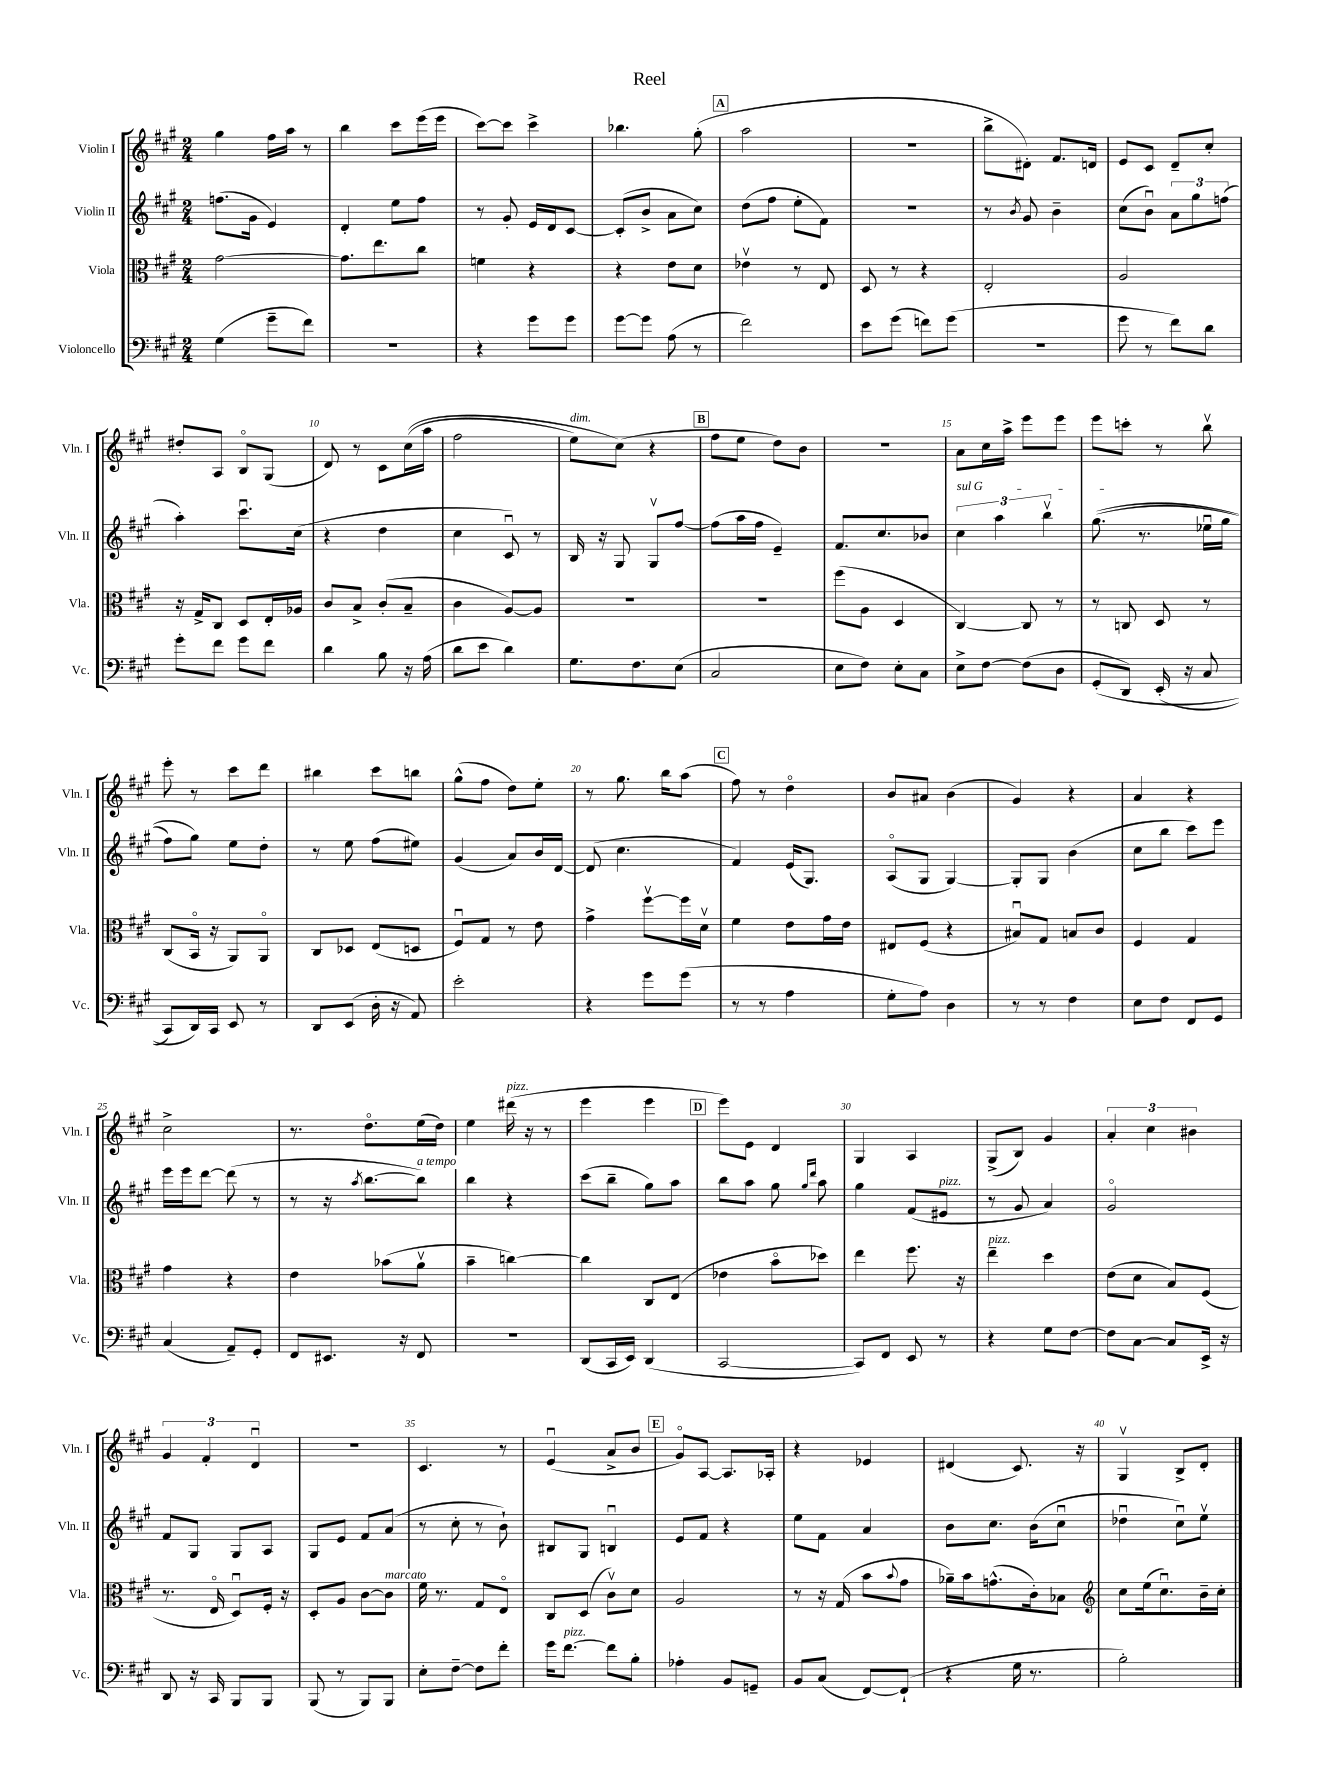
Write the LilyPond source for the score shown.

\header { title = "Reel" }
<<
\new StaffGroup <<
\new Staff = "s0" \with { instrumentName = "Violin I" shortInstrumentName = "Vln. I" } {
    \clef treble \key a \major \numericTimeSignature \time 2/4
    gis''4 fis''16 a''16 r8 |
    b''4 cis'''8 e'''16( e'''16 |
    cis'''8~) cis'''8 cis'''4-> |
    bes''4. gis''8-.( |
    \mark \markup { \box "A" } a''2 |
    R2 |
    b''8-> dis'8-.) fis'8. d'16 |
    e'8 cis'8 d'8-- cis''8-. |
    dis''8-. a8 b8\flageolet gis8( |
    d'8) r8 cis'8 cis''16(\( a''16 |
    fis''2 |
    e''8^\markup { \italic "dim." }) cis''8(\) r4 |
    \mark \markup { \box "B" } fis''8 e''8 d''8) b'8 |
    R2 |
    a'8 cis''16 a''16-> e'''8 e'''8 |
    e'''8 c'''8-. r8 b''8\upbow |
    e'''8-. r8 cis'''8 d'''8 |
    bis''4 cis'''8 b''8 |
    gis''8-^( fis''8 d''8) e''8-. |
    r8 gis''8. b''16 a''8( |
    \mark \markup { \box "C" } fis''8) r8 d''4\flageolet |
    b'8 ais'8 b'4( |
    gis'4) r4 |
    a'4 r4 |
    cis''2-> |
    r8. d''8.\flageolet e''16( d''16) |
    e''4 dis'''16^\markup { \italic "pizz." }( r16 r8 |
    e'''4 e'''4 |
    \mark \markup { \box "D" } e'''8) e'8 d'4 |
    gis4 a4 |
    gis8->( b8) gis'4 |
    \tuplet 3/2 { a'4-. cis''4 bis'4 } |
    \tuplet 3/2 { gis'4 fis'4-. d'4\downbow } |
    R2 |
    cis'4. r8 |
    e'4\downbow( a'8-> b'8 |
    \mark \markup { \box "E" } gis'8\flageolet) a8~ a8. aes16-. |
    r4 ees'4 |
    dis'4( cis'8.) r16 |
    gis4\upbow b8-> d'8-. \bar "|." |
}
\new Staff = "s1" \with { instrumentName = "Violin II" shortInstrumentName = "Vln. II" } {
    \clef treble \key a \major \numericTimeSignature \time 2/4
    f''8.( gis'16 e'4) |
    d'4-. e''8 fis''8 |
    r8 gis'8-. e'16 d'16 cis'8~ |
    cis'8-.( b'8-> a'8 cis''8) |
    \mark \markup { \box "A" } d''8( fis''8 e''8-. fis'8) |
    R2 |
    r8 \acciaccatura { b'8 } gis'8 b'4-- |
    cis''8( b'8\downbow) \tuplet 3/2 { a'8 gis''8 f''8( } |
    a''4-.) cis'''8.\downbow cis''16( |
    r4 d''4 |
    cis''4 cis'8\downbow) r8 |
    b16 r16 gis8 gis8\upbow fis''8~ |
    \mark \markup { \box "B" } fis''8( a''16 fis''16 e'4--) |
    fis'8. cis''8. bes'8 |
    \tuplet 3/2 { \once \override TextSpanner.bound-details.left.text = \markup { \italic "sul G" } cis''4\startTextSpan a''4 b''4\upbow } |
    gis''8.\stopTextSpan(\( r8. ees''16\downbow gis''16 |
    fis''8) gis''8\) e''8 d''8-. |
    r8 e''8 fis''8( eis''8) |
    gis'4( a'8) b'16 d'16~ |
    d'8( cis''4. |
    \mark \markup { \box "C" } fis'4) e'16( gis8.) |
    a8\flageolet( gis8 gis4~) |
    gis8-. gis8 b'4( |
    cis''8 b''8 cis'''8) e'''8 |
    e'''16 e'''16 d'''8~ d'''8( r8 |
    r8 r16 \acciaccatura { a''8 } b''8.~ b''8^\markup { \italic "a tempo" }) |
    b''4 r4 |
    cis'''8( b''8-- gis''8) a''8 |
    \mark \markup { \box "D" } b''8 a''8 gis''8 \grace { gis''16 d'''16 } a''8 |
    gis''4 fis'8( eis'8^\markup { \italic "pizz." } |
    r8 gis'8 a'4) |
    gis'2\flageolet |
    fis'8 gis8 gis8 a8 |
    gis8 e'8 fis'8 a'8( |
    r8 cis''8-. r8 b'8-!) |
    bis8 gis8 b4\downbow |
    \mark \markup { \box "E" } e'8 fis'8 r4 |
    e''8 fis'8 a'4 |
    b'8 cis''8. b'16( cis''8\downbow |
    des''4\downbow cis''8\downbow) e''8\upbow \bar "|." |
}
\new Staff = "s2" \with { instrumentName = "Viola" shortInstrumentName = "Vla." } {
    \clef alto \key a \major \numericTimeSignature \time 2/4
    gis'2~ |
    gis'8. e''8. cis''8 |
    f'4 r4 |
    r4 e'8 d'8 |
    \mark \markup { \box "A" } ees'4\upbow r8 e8 |
    d8 r8 r4 |
    e2-. |
    a2 |
    r16 gis16-> cis8 d8 e16-. aes16 |
    cis'8 b8-> cis'8-.( b8-- |
    cis'4 a8~) a8 |
    R2 |
    \mark \markup { \box "B" } r2 |
    fis''8( a8 d4 |
    cis4~) cis8 r8 |
    r8 c8 d8 r8 |
    cis8( b,16\flageolet r16 a,8) a,8\flageolet |
    cis8 des8 e8( d8 |
    fis8\downbow) gis8 r8 e'8 |
    gis'4-> fis''8~\upbow fis''16 d'16\upbow |
    \mark \markup { \box "C" } fis'4 e'8 gis'16 e'16 |
    eis8 fis8( r4 |
    bis8\downbow) gis8 b8 cis'8 |
    fis4 gis4 |
    gis'4 r4 |
    e'4 bes'8( a'8\upbow |
    b'4-- c''4~) |
    c''4 cis8 e8( |
    \mark \markup { \box "D" } ees'4 b'8\flageolet des''8) |
    e''4 fis''8. r16 |
    e''4--^\markup { \italic "pizz." } d''4 |
    e'8( d'8 b8) fis8( |
    r8. e16\flageolet d8\downbow) fis16-. r16 |
    d8-. a8 cis'8~ cis'8^\markup { \italic "marcato" } |
    fis'16 r8. gis8 e8\flageolet |
    cis8 d8( cis'8\upbow) d'8 |
    \mark \markup { \box "E" } a2 |
    r8 r16 gis16( b'8 \appoggiatura { b'8 } gis'8 |
    aes'16--) b'16 g'8.-^( cis'16-.) bes8 |
    \clef treble cis''8 e''16( cis''8.\downbow) b'16-- cis''16-. \bar "|." |
}
\new Staff = "s3" \with { instrumentName = "Violoncello" shortInstrumentName = "Vc." } {
    \clef bass \key a \major \numericTimeSignature \time 2/4
    gis4( gis'8-- fis'8) |
    R2 |
    r4 gis'8 gis'8 |
    gis'8~ gis'8 a8( r8 |
    \mark \markup { \box "A" } fis'2) |
    e'8 gis'8( f'8) gis'8( |
    r2 |
    gis'8 r8 fis'8) d'8 |
    gis'8-. fis'8 gis'8 fis'8 |
    d'4 b8 r16 a16( |
    d'8 e'8 d'4) |
    gis8. fis8. e8( |
    \mark \markup { \box "B" } cis2 |
    e8 fis8) e8-. cis8 |
    e8-> fis8~ fis8( d8 |
    gis,8-.\( d,8) e,16-.( r16 cis8 |
    cis,8) d,16\) cis,16 e,8 r8 |
    d,8 e,8( d16-. r16 a,8) |
    e'2-. |
    r4 gis'8 gis'8( |
    \mark \markup { \box "C" } r8 r8 a4 |
    gis8-. a8) d4 |
    r8 r8 fis4 |
    e8 fis8 fis,8 gis,8 |
    cis4( a,8--) gis,8-. |
    fis,8 eis,8. r16 fis,8 |
    R2 |
    d,8( cis,16 e,16) d,4( |
    \mark \markup { \box "D" } cis,2~ |
    cis,8) fis,8 e,8 r8 |
    r4 gis8 fis8~ |
    fis8 cis8~ cis8 e,16-> r16 |
    d,8 r16 cis,16 b,,8 b,,8 |
    b,,8( r8 b,,8) b,,8 |
    e8-. fis8~-- fis8 fis'8-. |
    gis'16 fis'8.~^\markup { \italic "pizz." } fis'8 b8-. |
    \mark \markup { \box "E" } aes4-. b,8 g,8-- |
    b,8 cis8( fis,8~) fis,8-!( |
    r4 gis16 r8. |
    b2-.) \bar "|." |
}
>>
>>
\layout { \context { \Score \override BarNumber.break-visibility = ##(#f #t #t) barNumberVisibility = #(every-nth-bar-number-visible 5) } }
